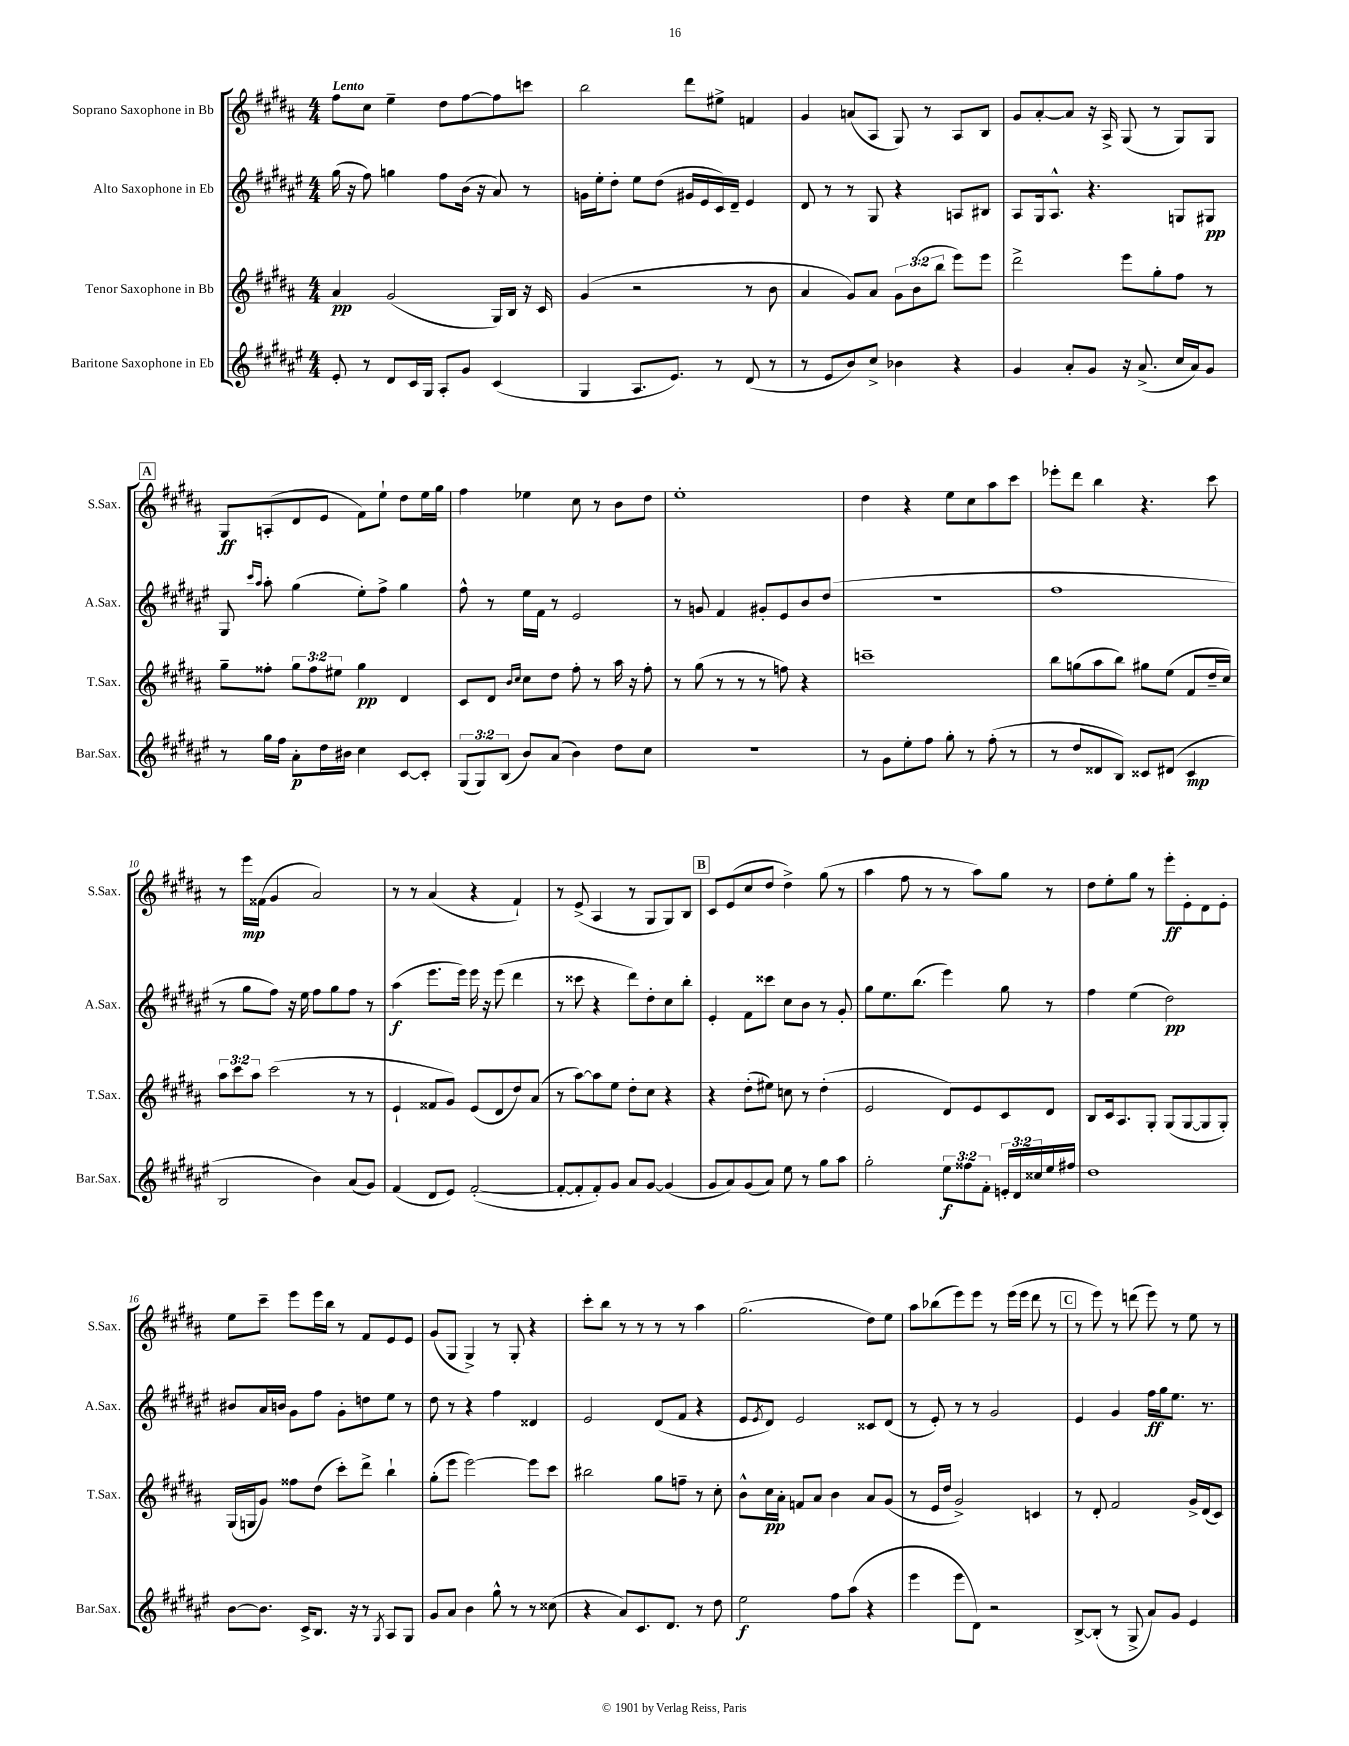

**kern	**dynam	**kern	**dynam	**kern	**dynam	**kern	**dynam
*part4	*part4	*part3	*part3	*part2	*part2	*part1	*part1
*staff4	*staff4	*staff3	*staff3	*staff2	*staff2	*staff1	*staff1
*I"Baritone Saxophone in Eb	*	*I"Tenor Saxophone in Bb	*	*I"Alto Saxophone in Eb	*	*I"Soprano Saxophone in Bb	*
*I'Bar.Sax.	*	*I'T.Sax.	*	*I'A.Sax.	*	*I'S.Sax.	*
*clefG2	*	*clefG2	*	*clefG2	*	*clefG2	*
*k[f#c#g#d#a#e#]	*	*k[f#c#g#d#a#]	*	*k[f#c#g#d#a#e#]	*	*k[f#c#g#d#a#]	*
*M4/4	*	*M4/4	*	*M4/4	*	*M4/4	*
=1	=1	=1	=1	=1	=1	=1	=1
!	!	!	!	!	!	!LO:TX:a:B:t=Lento	!
8e#'/	.	4a#/	pp	(16gg#\	.	8ff#\L	.
.	.	.	.	16r	.	.	.
8r	.	.	.	8ff#\)	.	8cc#\J	.
8d#/L	.	(2g#/	.	4ggn\	.	4ee~\	.
16c#/L	.	.	.	.	.	.	.
16G#/JJ	.	.	.	.	.	.	.
8A#'/L	.	.	.	8ff#\L	.	8dd#\L	.
8g#/J	.	.	.	(16b\Jk	.	[8ff#\	.
.	.	.	.	16r	.	.	.
(4c#/	.	16G#/LL)	.	8a#/)	.	8ff#\]	.
.	.	16B/JJ	.	.	.	.	.
.	.	16r	.	8r	.	8cccn\J	.
.	.	16c#/	.	.	.	.	.
=2	=2	=2	=2	=2	=2	=2	=2
4G#/	.	(4g#/	.	16gn\LL	.	2bb\	.
.	.	.	.	16ee#'\J	.	.	.
.	.	.	.	8dd#'\J	.	.	.
8.A#/L	.	2r	.	8ee#\L	.	.	.
.	.	.	.	(8dd#\J	.	.	.
8.e#/J)	.	.	.	.	.	.	.
.	.	.	.	16g#X/LL	.	8ddd#\L	.
.	.	.	.	16e#/	.	.	.
8r	.	.	.	16c#/)	.	8ee#X^\J	.
.	.	.	.	16d#~/JJ	.	.	.
(8d#/	.	8r	.	4e#/	.	4fn/	.
8r	.	8b\	.	.	.	.	.
=3	=3	=3	=3	=3	=3	=3	=3
8r	.	4a#/	.	8d#/	.	4g#/	.
8e#/L	.	.	.	8r	.	.	.
8b/)	.	8g#/L)	.	8r	.	(8an/L	.
8cc#^/J	.	8a#/J	.	8G#/	.	8A#/J	.
4b-X\	.	12g#\L	.	4r	.	8G#/)	.
.	.	(12b\	.	.	.	.	.
.	.	.	.	.	.	8r	.
.	.	12bb\J	.	.	.	.	.
4r	.	8eee\L)	.	8An/L	.	8A#/L	.
.	.	8eee\J	.	8B#X/J	.	8B/J	.
=4	=4	=4	=4	=4	=4	=4	=4
4g#/	.	2ddd#^\	.	8A#/L	.	8g#/L	.
.	.	.	.	16G#/k	.	[8a#'/	.
.	.	.	.	8.A#^^/J	.	.	.
8a#'/L	.	.	.	.	.	8a#/J]	.
8g#/J	.	.	.	4.r	.	16r	.
.	.	.	.	.	.	16A#^/	.
16r	.	8eee\L	.	.	.	(8G#/	.
(8.a#^/	.	.	.	.	.	.	.
.	.	8gg#'\	.	.	.	8r	.
16cc#/LL	.	8ff#\J	.	8Gn/L	.	8G#/L)	.
16a#/J)	.	.	.	.	.	.	.
8g#/J	.	8r	.	8G#X/J	pp	8G#/J	.
!!LO:LB:g=z
!!LO:REH:place=s1:t=A
=5	=5	=5	=5	=5	=5	=5	=5
8r	.	8gg#~\L	.	8G#/	.	8G#/L	ff
.	.	.	.	16qqccc#/LL	.	.	.
.	.	.	.	16qqaa#/JJ	.	.	.
16gg#\LL	.	8ff##X'\J	.	8aa#'\	.	(8An'/	.
16ff#\JJ	.	.	.	.	.	.	.
8a#'\L	p	12gg#\L	.	(4gg#\	.	8d#/	.
.	.	12ff##\	.	.	.	.	.
16dd#\L	.	.	.	.	.	8e/J	.
.	.	12ee#X\J	.	.	.	.	.
16b#X\JJ	.	.	.	.	.	.	.
4cc#\	.	4gg#\	pp	8ee#'\L)	.	8f#\L)	.
.	.	.	.	8ff#^\J	.	8ee`\J	.
[8c#/L	.	4d#/	.	4gg#\	.	8dd#\L	.
8c#'/J]	.	.	.	.	.	16ee\L	.
.	.	.	.	.	.	16gg#\JJ	.
=6	=6	=6	=6	=6	=6	=6	=6
(12G#/L	.	8c#/L	.	8ff#^^\	.	4ff#\	.
12G#/)	.	.	.	.	.	.	.
.	.	8d#/J	.	8r	.	.	.
(12B/J	.	.	.	.	.	.	.
.	.	16qqb/LL	.	.	.	.	.
.	.	16qqcc#/JJ	.	.	.	.	.
8b/L)	.	8cc#\L	.	16ee#\LL	.	4ee-X\	.
.	.	.	.	16f#\JJ	.	.	.
(8a#/J	.	8dd#\J	.	8r	.	.	.
4b\)	.	8ff#'\	.	2e#/	.	8cc#\	.
.	.	8r	.	.	.	8r	.
8dd#\L	.	16aa#\	.	.	.	8b\L	.
.	.	16r	.	.	.	.	.
8cc#\J	.	8ff#'\	.	.	.	8dd#\J	.
=7	=7	=7	=7	=7	=7	=7	=7
1r	.	8r	.	8r	.	1ee'	.
.	.	(8gg#\	.	8gn/	.	.	.
.	.	8r	.	4f#/	.	.	.
.	.	8r	.	.	.	.	.
.	.	8r	.	8g#X'/L	.	.	.
.	.	8ffn\)	.	8e#/	.	.	.
.	.	4r	.	8b/	.	.	.
.	.	.	.	(8dd#/J	.	.	.
=8	=8	=8	=8	=8	=8	=8	=8
8r	.	1cccn~	.	1r	.	4dd#\	.
8g#\L	.	.	.	.	.	.	.
8ee#'\	.	.	.	.	.	4r	.
8ff#\J	.	.	.	.	.	.	.
8gg#'\	.	.	.	.	.	8ee\L	.
8r	.	.	.	.	.	8cc#\	.
(8ff#'\	.	.	.	.	.	8aa#\	.
8r	.	.	.	.	.	8ccc#\J	.
=9	=9	=9	=9	=9	=9	=9	=9
8r	.	8bb\L	.	1ff#	.	8eee-X'\L	.
8dd#/L	.	(8ggn\	.	.	.	8ddd#\J	.
8d##X/	.	8aa#\	.	.	.	4bb\	.
8B/J)	.	8bb\J)	.	.	.	.	.
8c##X/L	.	8gg#X\L	.	.	.	4.r	.
(8d#X/J	.	(8ee\J	.	.	.	.	.
4c##/	mp	8f#/L	.	.	.	.	.
.	.	16dd#~/L	.	.	.	8ccc#\	.
.	.	16cc#/JJ)	.	.	.	.	.
!!LO:LB:g=z
=10	=10	=10	=10	=10	=10	=10	=10
2B/	.	12aa#\L	.	8r	.	8r	.
.	.	12ccc#\	.	.	.	.	.
.	.	.	.	8gg#\L	.	16eee\LL	mp
.	.	12aa#\J	.	.	.	.	.
.	.	.	.	.	.	(16f##X\JJ	.
.	.	(2ccc#\	.	8ff#\J)	.	4g#/	.
.	.	.	.	16r	.	.	.
.	.	.	.	16ee#\	.	.	.
4b\)	.	.	.	8ff#\L	.	2a#/)	.
.	.	.	.	8gg#\	.	.	.
(8a#/L	.	8r	.	8ff#\J	.	.	.
8g#/J)	.	8r	.	8r	.	.	.
=11	=11	=11	=11	=11	=11	=11	=11
(4f#/	.	4e`/	.	(4aa#\	f	8r	.
.	.	.	.	.	.	8r	.
8d#/L	.	8f##X/L	.	8.eee#\L	.	(4a#/	.
8e#/J)	.	8g#/J)	.	.	.	.	.
.	.	.	.	16eee#\Jk)	.	.	.
([2f#'/	.	(8e/L	.	16eee#\	.	4r	.
.	.	.	.	16r	.	.	.
.	.	8d#/	.	(8eee#\	.	.	.
.	.	8dd#/)	.	4ddd#\	.	4f#`/)	.
.	.	(8a#/J	.	.	.	.	.
=12	=12	=12	=12	=12	=12	=12	=12
8f#'/L_	.	8r	.	8r	.	8r	.
8f#'/]	.	[8aa#\L)	.	8ccc##X\	.	(8e^/	.
8f#'/)	.	8aa#\]	.	4r	.	4A#/	.
8g#/J	.	8ee\J	.	.	.	.	.
8a#/L	.	8dd#'\L	.	8ddd#\L)	.	8r	.
[8g#/J	.	8cc#\J	.	8dd#'\	.	8G#/L	.
(4g#/]	.	4r	.	8cc#\	.	8G#/)	.
.	.	.	.	8bb'\J	.	8B/J	.
!!LO:REH:place=s1:t=B
=13	=13	=13	=13	=13	=13	=13	=13
8g#/L	.	4r	.	4e#'/	.	8c#/L	.
8a#/)	.	.	.	.	.	(8e/	.
(8g#/	.	(8dd#'\L	.	8f#\L	.	8cc#/	.
8a#/J)	.	8ee#X\J)	.	8ccc##X\J	.	8dd#/J	.
8ee#\	.	8ccn\	.	8cc#\L	.	4dd#^\)	.
8r	.	8r	.	8b\J	.	.	.
8gg#\L	.	(4dd#'\	.	8r	.	(8gg#\	.
8aa#\J	.	.	.	8g#'/	.	8r	.
=14	=14	=14	=14	=14	=14	=14	=14
2gg#'\	.	2e/	.	8gg#\L	.	4aa#\	.
.	.	.	.	8.ee#\	.	.	.
.	.	.	.	.	.	8ff#\	.
.	.	.	.	(8.bb\J	.	.	.
.	.	.	.	.	.	8r	.
12ee#\L	f	8d#/L)	.	4eee#\)	.	8r	.
12ff##X\	.	.	.	.	.	.	.
.	.	8e/	.	.	.	8aa#\L)	.
12f#'\J	.	.	.	.	.	.	.
24en'/LL	.	8c#/	.	8gg#\	.	8gg#\J	.
24d#/	.	.	.	.	.	.	.
24cc##X/	.	.	.	.	.	.	.
16ee#/	.	8d#/J	.	8r	.	8r	.
16ff#X/JJ	.	.	.	.	.	.	.
=15	=15	=15	=15	=15	=15	=15	=15
1dd#	.	8B/L	.	4ff#\	.	8dd#\L	.
.	.	16c#/k	.	.	.	8ee'\	.
.	.	8.A#/	.	.	.	.	.
.	.	.	.	(4ee#\	.	8gg#\J	.
.	.	8G#'/J	.	.	.	8r	.
.	.	(8G#/L	.	2dd#\)	pp	8eee'\L	ff
.	.	[8G#/	.	.	.	8e'\	.
.	.	8G#/]	.	.	.	8d#\	.
.	.	8G#'/J)	.	.	.	8e'\J	.
!!LO:LB:g=z
=16	=16	=16	=16	=16	=16	=16	=16
[8b\L	.	(16G#/LL	.	8b#X/L	.	8ee\L	.
.	.	16Gn/J	.	.	.	.	.
8.b\J]	.	8g#/J)	.	16a#/L	.	8ccc#~\J	.
.	.	.	.	16bn/JJ	.	.	.
.	.	8ff##X\L	.	8g#\L	.	8eee\L	.
16c#^/KL	.	.	.	.	.	.	.
8.B/J	.	(8dd#\J	.	8ff#\J	.	16eee\L	.
.	.	.	.	.	.	16bb\JJ	.
.	.	8ccc#'\L)	.	8g#'\L	.	8r	.
16r	.	.	.	.	.	.	.
8r	.	8ddd#^\J	.	8ddn\	.	8f#/L	.
8qG#/	.	.	.	.	.	.	.
8A#/L	.	4bb`\	.	8ee#\J	.	8e/	.
8G#/J	.	.	.	8r	.	8e/J	.
=17	=17	=17	=17	=17	=17	=17	=17
8g#/L	.	(8gg#'\L	.	8dd#\	.	(8g#/L	.
8a#/J	.	8eee\J	.	8r	.	8G#/J	.
4b\	.	[2eee\)	.	4r	.	4G#^/)	.
8gg#^^\	.	.	.	4ff#\	.	8r	.
8r	.	.	.	.	.	8G#'/	.
8r	.	8eee\L]	.	4d##X/	.	4r	.
(8cc##X\	.	8ccc#\J	.	.	.	.	.
=18	=18	=18	=18	=18	=18	=18	=18
4r	.	2bb#X\	.	2e#/	.	8ccc#'\L	.
.	.	.	.	.	.	8bb\J	.
8a#/L)	.	.	.	.	.	8r	.
8.c#/	.	.	.	.	.	8r	.
.	.	8gg#\L	.	(8d#/L	.	8r	.
8.d#/J	.	.	.	.	.	.	.
.	.	8ffn~\J	.	8f#/J	.	8r	.
8r	.	8r	.	4r	.	4aa#\	.
8dd#\	.	8cc#'\	.	.	.	.	.
=19	=19	=19	=19	=19	=19	=19	=19
2ee#\	f	8b^^\L	.	8e#/L	.	(2.gg#\	.
.	.	.	.	8qe#/	.	.	.
.	.	16cc#\L	pp	8d#/J)	.	.	.
.	.	16a#'\JJ	.	.	.	.	.
.	.	8fn/L	.	2e#/	.	.	.
.	.	8a#/J	.	.	.	.	.
8ff#\L	.	4b\	.	.	.	.	.
(8aa#\J	.	.	.	.	.	.	.
4r	.	8a#/L	.	8c##X/L	.	8dd#\L)	.
.	.	(8g#/J	.	(8d#/J	.	8ee\J	.
=20	=20	=20	=20	=20	=20	=20	=20
4eee#\	.	8r	.	8r	.	8aa#\L	.
.	.	16e/LL	.	8e#'/)	.	(8bb-X\	.
.	.	16dd#/JJ	.	.	.	.	.
8eee#\L	.	2g#^/)	.	8r	.	8eee\)	.
8d#\J)	.	.	.	8r	.	8eee\J	.
2r	.	.	.	2g#/	.	8r	.
.	.	.	.	.	.	(16eee\LL	.
.	.	.	.	.	.	16eee\JJ	.
.	.	4cn/	.	.	.	8ddd#\	.
.	.	.	.	.	.	8r	.
!!LO:REH:place=s1:t=C
=21	=21	=21	=21	=21	=21	=21	=21
[8B^/L	.	8r	.	4e#/	.	8r	.
(8B'/J]	.	8d#'/	.	.	.	8eee\)	.
8r	.	2f#/	.	4g#/	.	8r	.
8G#^/	.	.	.	.	.	(8dddn\	.
8a#/L)	.	.	.	16ff#\LL	ff	8eee\)	.
.	.	.	.	16gg#\J	.	.	.
8g#/J	.	.	.	8.ee#\J	.	8r	.
4e#/	.	16g#^/LL	.	.	.	8ee\	.
.	.	(16d#/J	.	8.r	.	.	.
.	.	8c#/J)	.	.	.	8r	.
==	==	==	==	==	==	==	==
*-	*-	*-	*-	*-	*-	*-	*-
